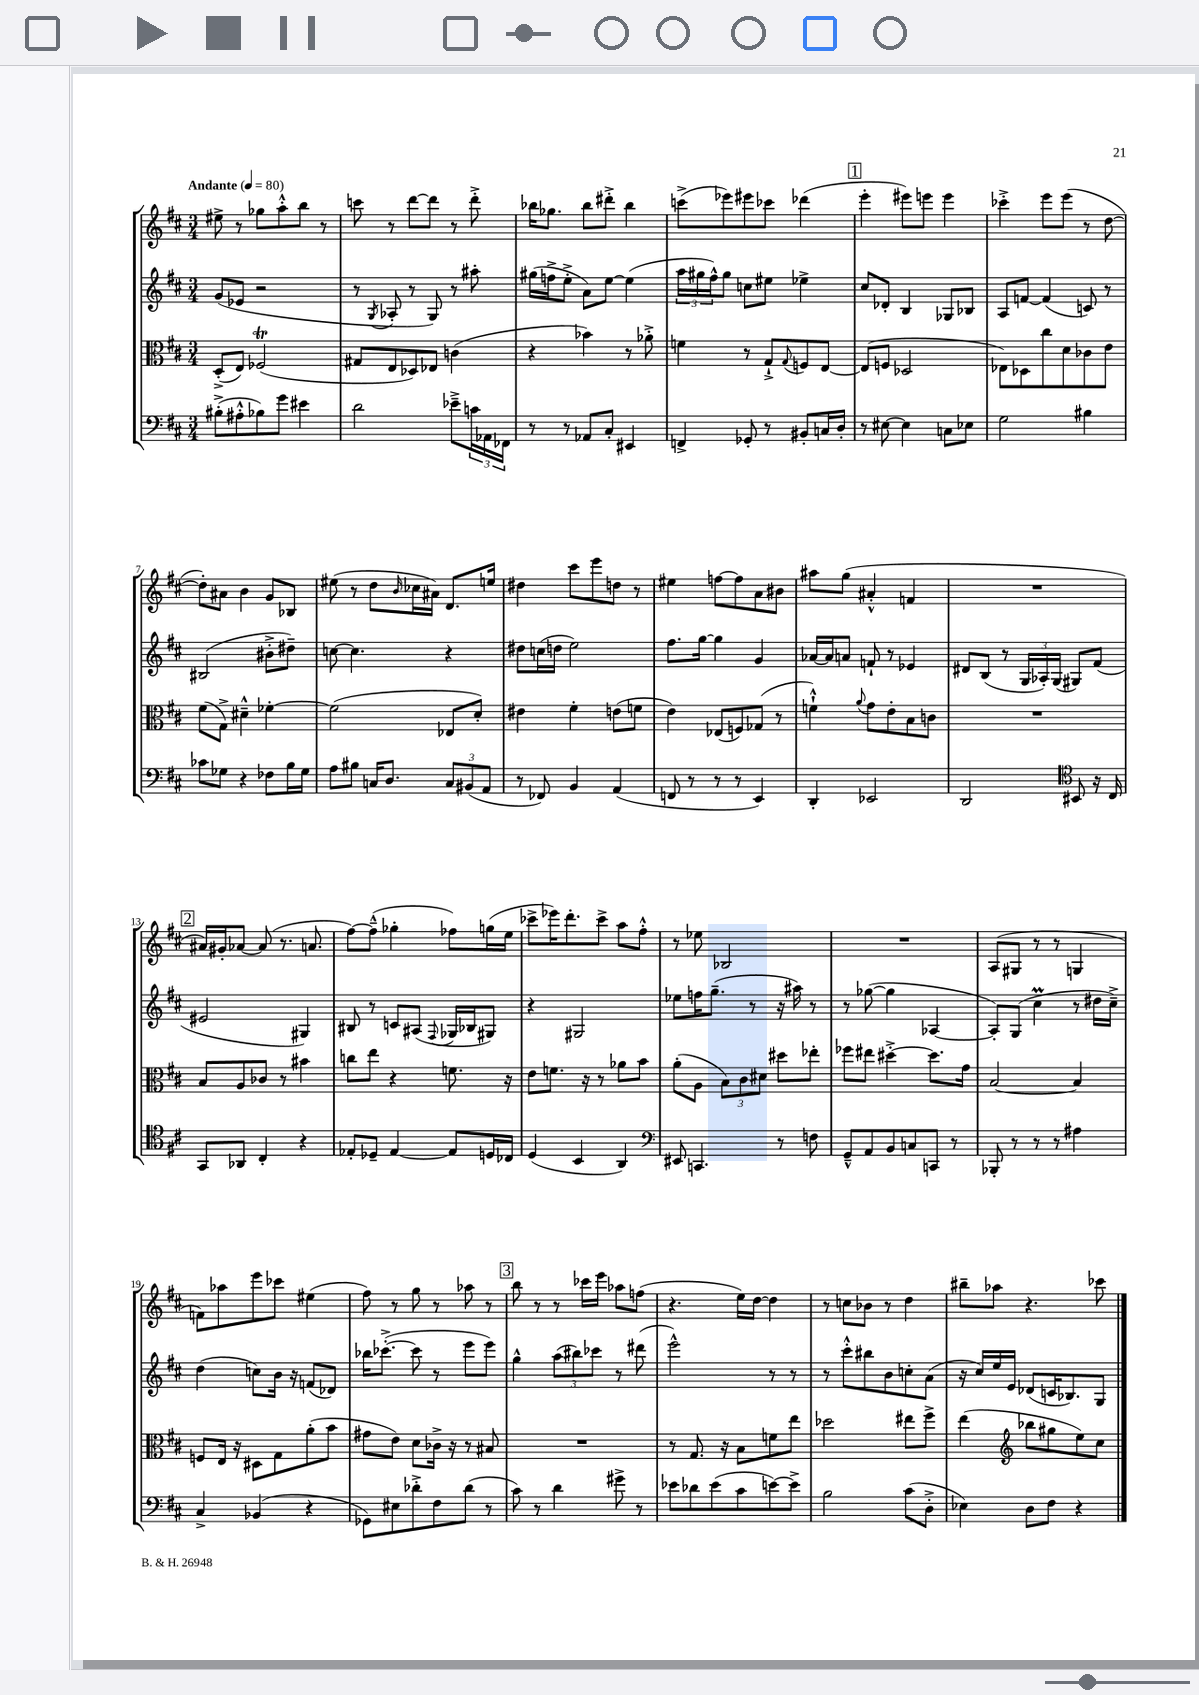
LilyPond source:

<<
\new StaffGroup <<
\new Staff = "s0" {
    \clef treble \key d \major \numericTimeSignature \time 3/4 \tempo "Andante" 4 = 80
    eis''8-> r8 ges''8 a''8-.-^ b''8 r8 |
    c'''8 r8 d'''8~ d'''8 r8 d'''8-.-> |
    bes''16 ges''8. bes''8 dis'''8-.-> bes''4 |
    c'''8->( ees'''8) eis'''8 ces'''8 des'''4( |
    \mark \markup { \box "1" } e'''4-. eis'''8) e'''8 e'''4 |
    ces'''4-.-> e'''8 e'''8( r8 d''8~ |
    d''8-.) ais'8 b'4 g'8 bes8 |
    eis''8( r8 d''8 \grace { b'16 } ces''16 ais'16) d'8. e''16 |
    dis''4 cis'''8 e'''8 d''8 r8 |
    eis''4 f''8~ f''8 a'8 bis'8 |
    ais''8 g''8( ais'4-.-^ f'4 |
    R2. |
    \mark \markup { \box "2" } ais'16) gis'16-. aes'8~ aes'8( r8. a'8. |
    fis''8~) fis''8---^( ges''4-. fes''8) g''16( e''16 |
    ces'''8-> ees'''16) d'''8.-. ces'''8-> a''8 fis''8-.-^ |
    r8 ees''8 bes2 |
    R2. |
    a8( gis8 r8 r8 g4 |
    f'8) aes''8 e'''8 ces'''8 eis''4( |
    fis''8) r8 g''8 r8 aes''8 r8 |
    \mark \markup { \box "3" } b''8 r8 r8 ces'''16 e'''16 aes''8 f''8( |
    r4. e''16) d''16~ d''4 |
    r8 c''8 bes'8 r8 d''4 |
    bis''8-- aes''8 r4. ces'''8 \bar "|." |
}
\new Staff = "s1" {
    \clef treble \key d \major \numericTimeSignature \time 3/4
    g'8( ees'8 r2 |
    r8 \acciaccatura { g8 } aes8-. r8 g8) r8 ais''8-. |
    gis''16( f''16-> e''8-.-> a'8) e''8~ e''4( |
    \tuplet 3/2 { a''16 gis''16 fis''16-^) } gis''8 c''8 eis''8 ees''4-> |
    \mark \markup { \box "1" } cis''8 des'8-. b4 ges8 bes8 |
    a8 f'8~ f'4( c'8) r8 |
    bis2( bis'8-.-> dis''8--) |
    c''8~ c''4. r4 |
    dis''8 c''16( d''16 e''2) |
    fis''8. g''16~ g''4 g'4 |
    aes'16~ aes'16 a'8 f'8-! r8 ees'4 |
    dis'8 b8( r8 \tuplet 3/2 { g16 aes16-.) g16( } gis8) fis'8( |
    \mark \markup { \box "2" } eis'2 gis4) |
    bis8 r8 c'8 ais8( \appoggiatura { fis8 } ges16 bes16 gis8) |
    r4 gis2 |
    ees''8 f''16 g''8.--( r8 r16 ais''16) r8 |
    r8 ges''8~( ges''4 aes4~ |
    aes8-.) g8( cis''4\prall r8 dis''16 cis''16--->) |
    d''4( c''8) b'16 r16 f'8( des'8) |
    bes''16 ces'''8.~-.->( ces'''8 r8 e'''8 e'''8) |
    \mark \markup { \box "3" } g''4-^ \tuplet 3/2 { a''8( bis''8) ces'''8 } r8 dis'''8( |
    e'''2-^) r8 r8 |
    r8 cis'''8-.-^ bis''8 b'8 c''8-. a'8( |
    r16 cis''16) e''16 e'16 des'8( c'16 bes8.) g8 \bar "|." |
}
\new Staff = "s2" {
    \clef alto \key d \major \numericTimeSignature \time 3/4
    d8-.->( e8) fes2\trill( |
    gis8 e8 des8) ees8 c'4( |
    r4 bes'4) r8 aes'8-.-> |
    f'4 r8 g8-!-> \appoggiatura { g8 } f8 e8~ |
    \mark \markup { \box "1" } e8( f8 des2 |
    ees8) des8 cis''8 d'8 ces'8 e'8 |
    fis'8( g8->) dis'4---^ fes'4~-. |
    fes'2( ees8 d'8-.) |
    eis'4 fis'4-. e'8( f'8 |
    e'4) ees8( f8) ges8( r8 |
    f'4-!-^) \appoggiatura { a'8 } g'8 e'8-. b8 c'8 |
    R2. |
    \mark \markup { \box "2" } b8 a8 ces'8 r8 bis'4 |
    c''8 e''8 r4 f'8. r16 |
    e'8 f'8. r16 r8 aes'8 b'8 |
    a'8-.( a8 \tuplet 3/2 { b8) cis'8 dis'8 } dis''8 ees''8-. |
    fes''8 eis''8 dis''4~-.-> dis''8. g'16 |
    b2~ b4 |
    f8 e16 r16 dis8 g8 a'8-.( b'8 |
    gis'8 e'8) d'8 ces'16-> r16 r8 bis8 |
    \mark \markup { \box "3" } R2. |
    r8 g8. r16 b8 f'8 e''8 |
    des''2 eis''8 fis''8-> |
    e''4( \clef treble bes''8 gis''8 e''8) cis''8 \bar "|." |
}
\new Staff = "s3" {
    \clef bass \key d \major \numericTimeSignature \time 3/4
    bis8-.->( ais8-.-^ bes8) g'8 eis'4 |
    d'2 ees'8---> \tuplet 3/2 { c'16 aes,16 fes,16 } |
    r8 r8 aes,8 cis8-. eis,4 |
    f,4-> ges,8-. r8 bis,8-. c16 d16-. |
    \mark \markup { \box "1" } r8 eis8~ eis4 c8 ees8 |
    g2 bis4 |
    ces'8 ges8 r4 fes8 b16 ges16 |
    a8 bis8 c16 d8. \tuplet 3/2 { c8 bis,8( a,8 } |
    r8 fes,8) b,4 a,4( |
    f,8 r8 r8 r8 e,4) |
    d,4-. ees,2 |
    d,2 \clef tenor bis,8 r16 cis16 |
    \mark \markup { \box "2" } g,8 aes,8 cis4-. r4 |
    ees8-. des8-- ees4~ ees8 d16 ces16 |
    d4( b,4 a,4) |
    \clef bass eis,8 c,4. r8 f8 |
    g,8---^ a,8 b,8 c8 c,8 r8 |
    bes,,8-. r8 r8 r8 ais4 |
    cis4-> bes,4( r4 |
    ges,8) eis8 des'8-.-> fis8 des'8( r8 |
    \mark \markup { \box "3" } cis'8) r8 d'4 gis'8-> r8 |
    ees'8 des'8 ees'8( cis'8 e'8~) e'8-> |
    b2 cis'8( d8-.-> |
    ees4) d8 fis8 r4 \bar "|." |
}
>>
>>
